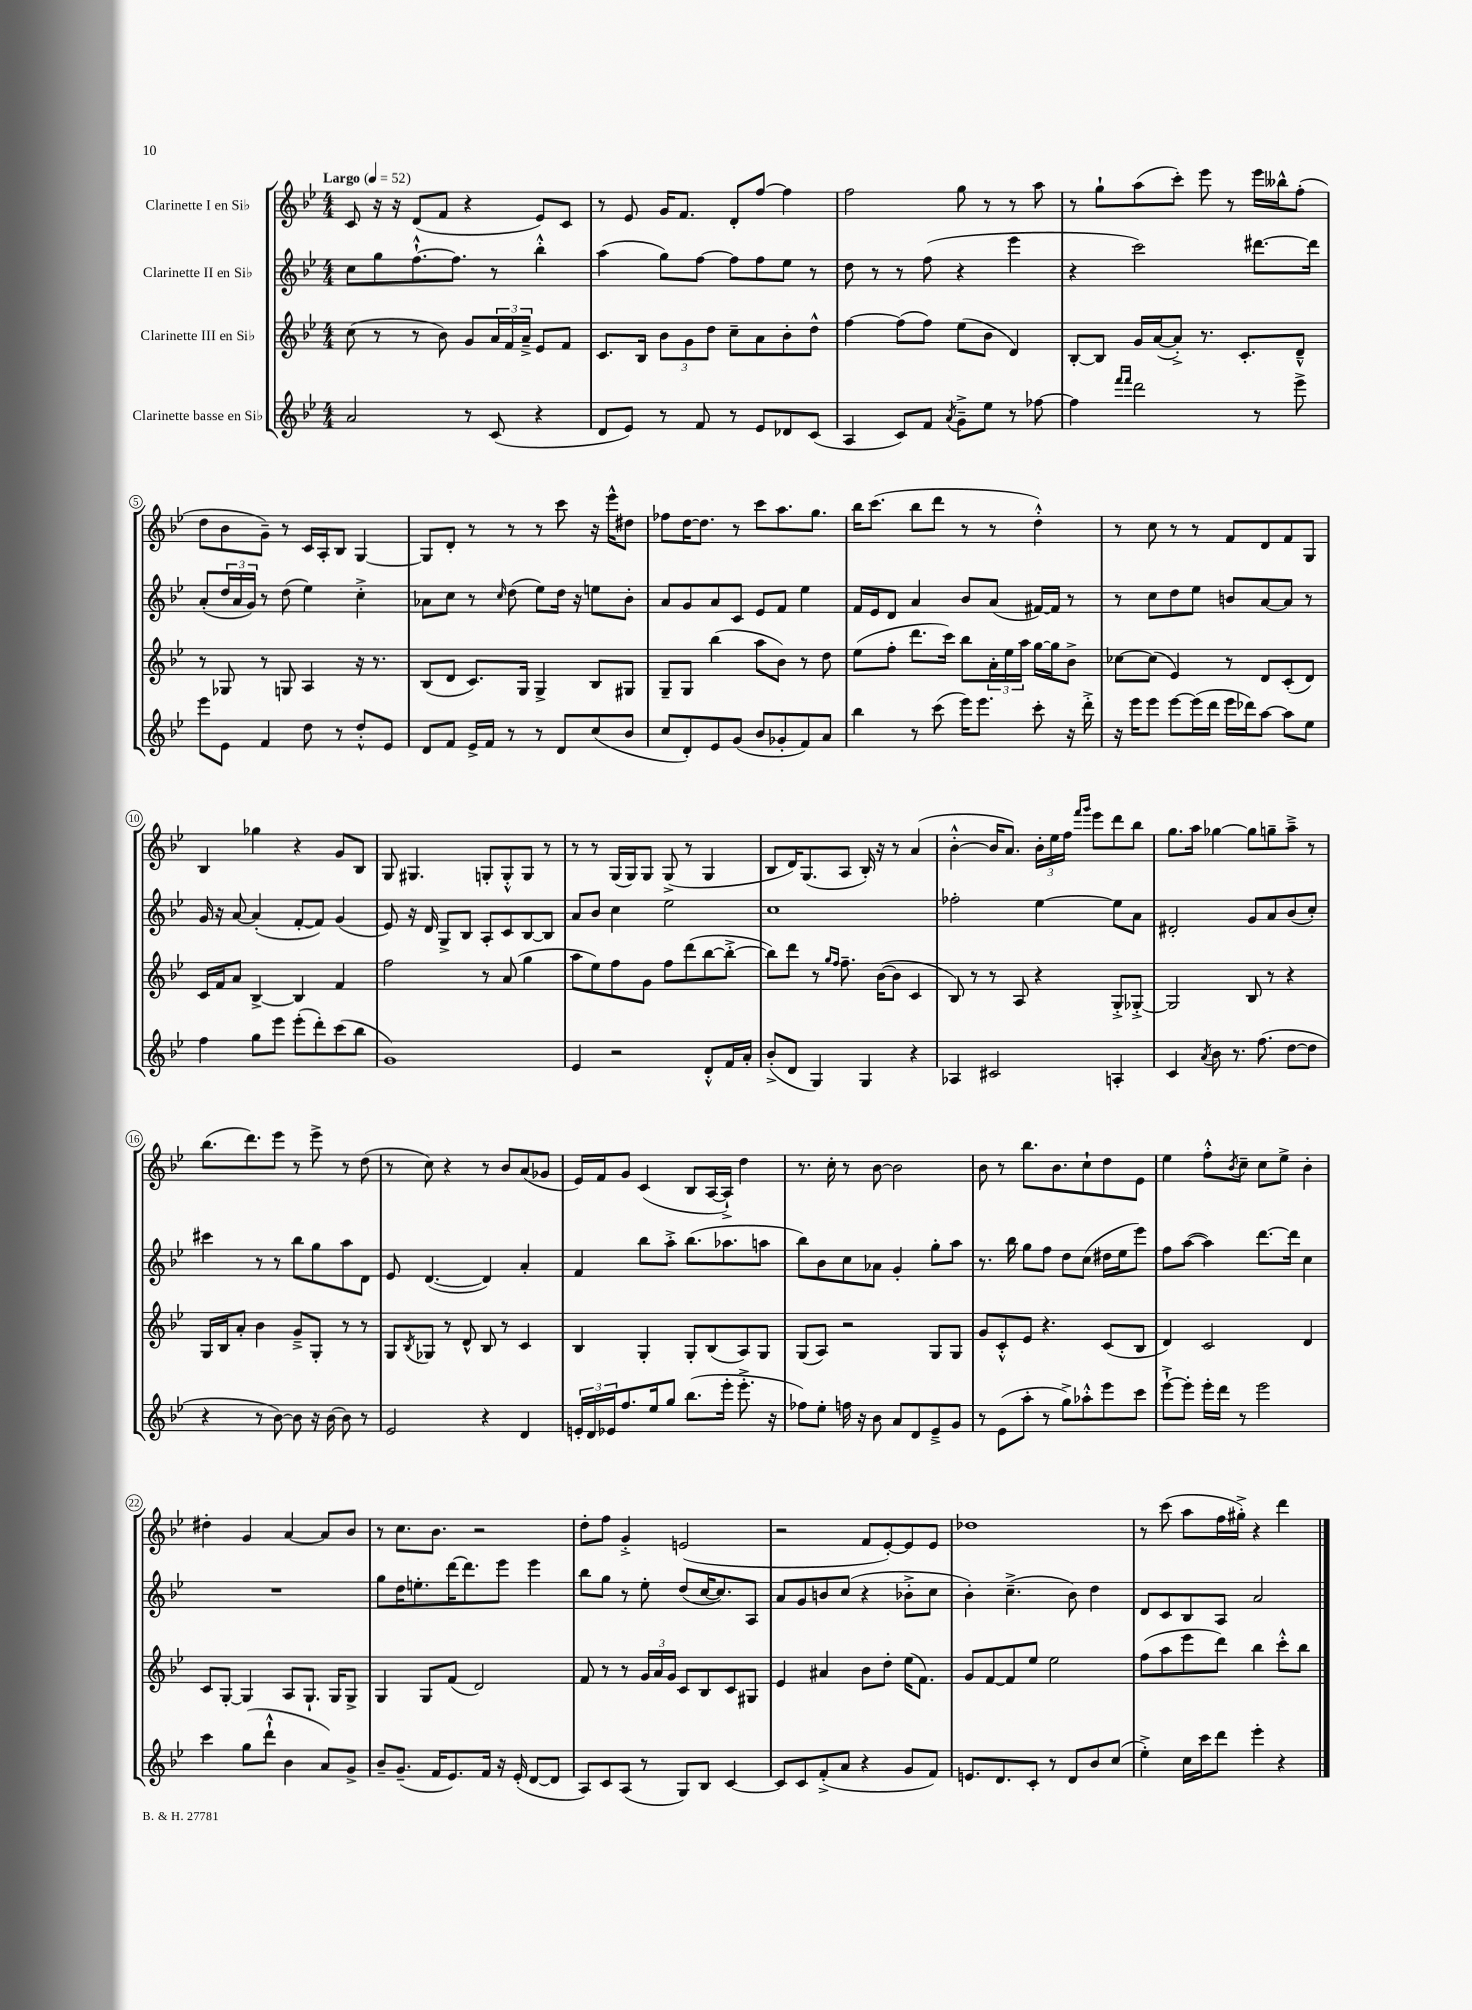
<<
\new StaffGroup <<
\new Staff = "s0" \with { instrumentName = "Clarinette I en Sib" } {
    \clef treble \key bes \major \numericTimeSignature \time 4/4 \tempo "Largo" 4 = 52
    c'8 r16 r16 d'8( f'8 r4 ees'8) c'8 |
    r8 ees'8 g'16 f'8. d'8-. f''8~ f''4 |
    f''2 g''8 r8 r8 a''8 |
    r8 g''8-! a''8( c'''8-.) ees'''8 r8 ees'''16 beses''16-^ f''8-.( |
    d''8 bes'8 g'8--) r8 c'16 a16-. bes8 g4~ |
    g8 d'8-. r8 r8 r8 c'''8 r16 ees'''16-^ dis''8 |
    fes''8 d''16~ d''8. r8 c'''8 a''8. g''8. |
    bes''16 c'''8.( bes''8 d'''8 r8 r8 d''4-.-^) |
    r8 c''8 r8 r8 f'8 d'8 f'8 g8 |
    bes4 ges''4 r4 g'8 bes8 |
    g8 gis4. g8-. g8-.-^ g8 r8 |
    r8 r8 g16( g16) g8 g8->( r8 g4 |
    bes8 d'16) g8.( a8 bes16-.) r16 r8 a'4( |
    bes'4~-.-^ bes'16 a'8.) \tuplet 3/2 { bes'16-. ees''16 f''16 } \grace { f'''16 g'''16 } ees'''8 d'''8 bes''8 |
    g''8. a''16 ges''4~ ges''8 g''8-- a''8---> r8 |
    bes''8.( d'''8.) ees'''8 r8 ees'''8-> r8 d''8( |
    r8 c''8) r4 r8 bes'8 a'8( ges'8 |
    ees'16) f'16 g'8 c'4( bes8 a16~ a16-!->) d''4 |
    r8. c''16-. r8 bes'8~ bes'2 |
    bes'8 r8 bes''8. bes'8. c''8-! d''8 ees'8 |
    ees''4 f''8-.-^ \acciaccatura { bes'8 } c''8-- c''8 ees''8-> bes'4-. |
    dis''4-. g'4 a'4~ a'8 bes'8 |
    r8 c''8. bes'8. r2 |
    d''8-. f''8 g'4-.-> e'2( |
    r2 f'8 ees'8~-.) ees'8 ees'8 |
    des''1 |
    r8 c'''8( a''8 f''16 gis''16-.->) r4 d'''4 \bar "|." |
}
\new Staff = "s1" \with { instrumentName = "Clarinette II en Sib" } {
    \clef treble \key bes \major \numericTimeSignature \time 4/4
    c''8 g''8 f''8.~-!-^ f''8. r8 bes''4-.-^ |
    a''4( g''8) f''8~ f''8 f''8 ees''8 r8 |
    d''8 r8 r8 f''8( r4 ees'''4 |
    r4 c'''2) dis'''8.~ dis'''16 |
    a'8-.( \tuplet 3/2 { d''16 a'16 g'16) } r8 d''8( ees''4) c''4-.-> |
    aes'8 c''8 r8 \grace { c''16 } d''8( ees''8) d''16 r16 e''8 bes'8-. |
    a'8 g'8 a'8 c'8 ees'8 f'8 ees''4 |
    f'16 ees'16 d'8 a'4 bes'8 a'8( fis'16~) fis'16 r8 |
    r8 c''8 d''8 ees''8 b'8 a'8~ a'8 r8 |
    g'16 r16 a'8~ a'4-.( f'8~-. f'8) g'4( |
    ees'8) r16 d'16 g8-> bes8 a8-. c'8 bes8~ bes8 |
    a'8 bes'8 c''4 ees''2 |
    c''1 |
    fes''2-. ees''4~ ees''8 a'8 |
    dis'2-. g'8 a'8 bes'8( c''8-.) |
    cis'''4 r8 r8 bes''8 g''8 a''8 d'8 |
    ees'8 d'4.~( d'4) a'4-. |
    f'4 bes''8 a''8-.-> bes''8.( aes''8. a''8 |
    bes''8) bes'8 c''8 aes'8 g'4-. g''8-. a''8 |
    r8. bes''16 g''8 f''8 d''8 c''8( dis''16 ees''16 ees'''8) |
    f''8 a''8~( a''4) d'''8.~ d'''16 c''4 |
    R1 |
    g''8 d''16 e''8.-. d'''16~ d'''8. ees'''8 ees'''4 |
    bes''8 g''8 r8 ees''8-. d''8( c''16~ c''8.) a8 |
    a'8 g'8 b'8 c''8( r4 bes'8-.-> c''8 |
    bes'4-.) c''4.--->( bes'8) d''4 |
    d'8 c'8 bes8 a8 a'2 \bar "|." |
}
\new Staff = "s2" \with { instrumentName = "Clarinette III en Sib" } {
    \clef treble \key bes \major \numericTimeSignature \time 4/4
    c''8( r8 r8 bes'8) g'8 \tuplet 3/2 { a'16 f'16 a'16---> } ees'8 f'8 |
    c'8. bes16 \tuplet 3/2 { bes'8 g'8 d''8 } c''8-- a'8 bes'8-. d''8-^ |
    f''4~ f''8( f''8) ees''8( bes'8 d'4) |
    bes8~-. bes8 g'16 a'16~( a'8-.->) r8. c'8.-. d'8---^ |
    r8 ges8 r8 g8 a4 r16 r8. |
    bes8( d'8 c'8.) g16 g4-> bes8 gis8 |
    g8-- g8 bes''4( a''8 bes'8) r8 d''8 |
    ees''8( f''8-. d'''8. c'''16) bes''8 \tuplet 3/2 { a'16-. ees''16 a''16 } g''16~ g''16 bes'8-> |
    ces''8~ ces''8( ees'4) r8 d'8 c'8-.( d'8) |
    c'16 f'16 a'8 bes4~-> bes4 f'4 |
    f''2 r8 a'8( g''4 |
    a''8 ees''8) f''8 g'8 f''8 d'''8( bes''8~ bes''8~-.-> |
    bes''8) d'''8 r8 \grace { g''16 f''16 } f''8.-- bes'16~( bes'8 c'4 |
    bes8) r8 r8 a8 r4 g8-.-> ges8~-.-> |
    ges2 bes8 r8 r4 |
    g16 bes16 a'8-. bes'4 g'8---> g8-. r8 r8 |
    g8 \acciaccatura { bes8 } ges8 r8 d'8-^ bes8 r8 c'4 |
    bes4 g4-. g8-. bes8( a8) g8 |
    g8( a8) r2 g8 g8 |
    g'8 c'8-.-^ ees'8 r4. c'8( bes8 |
    d'4) c'2 d'4 |
    c'8 g8~-. g4 a8 g8.-! g16 g8-> |
    g4 g8 f'8( d'2) |
    f'8 r8 r8 \tuplet 3/2 { g'16 a'16 g'16 } c'8 bes8 c'8 gis8 |
    ees'4 ais'4 bes'8 d''8-. ees''16( f'8.) |
    g'8 f'8~ f'8 ees''8 ees''2 |
    f''8( a''8 ees'''8 d'''8) bes''4 c'''8-.-^ bes''8 \bar "|." |
}
\new Staff = "s3" \with { instrumentName = "Clarinette basse en Sib" } {
    \clef treble \key bes \major \numericTimeSignature \time 4/4
    a'2 r8 c'8( r4 |
    d'8 ees'8) r8 f'8 r8 ees'8 des'8 c'8( |
    a4 c'8) f'8 \acciaccatura { a'8 } g'8---> ees''8 r8 fes''8~ |
    fes''4 \grace { f'''16 f'''16 } d'''2 r8 ees'''8-> |
    ees'''8 ees'8 f'4 d''8 r8 d''8-.-^ ees'8 |
    d'8 f'8 ees'16-> f'16 r8 r8 d'8 c''8( bes'8 |
    c''8 d'8-.) ees'8 g'8( bes'8 ges'8-. f'8) a'8 |
    bes''4 r8 c'''8( ees'''16) ees'''8. c'''8-. r16 d'''16-.-> |
    r16 ees'''16 ees'''8 ees'''8~ ees'''16( d'''16 ees'''16 des'''16) a''8~ a''8 ees''8 |
    f''4 g''8 ees'''8 ees'''8-.( d'''8-.) c'''8( bes''8 |
    g'1) |
    ees'4 r2 d'8-.-^ f'16 a'16-. |
    bes'8-.->( d'8 g4) g4 r4 |
    aes4 cis'2 a4-. |
    c'4 \acciaccatura { a'8 } bes'8 r8. f''8.( d''8~ d''8 |
    r4 r8 bes'8~) bes'8 r16 bes'16~ bes'8 r8 |
    ees'2 r4 d'4 |
    \tuplet 3/2 { e'16-. d'16 ees'16 } f''8. ees''16 g''8 bes''8.( ees'''16-. ees'''8.-.-> r16 |
    fes''8) ees''8-. f''16 r16 bes'8 a'8 d'8 ees'8---> g'8 |
    r8 ees'8( a''8-. r8 g''8->) aes''8-.-^ ees'''8 c'''8 |
    ees'''8~-!-> ees'''8-. ees'''16-. d'''16 r8 ees'''2 |
    c'''4 g''8( d'''8-!-^ bes'4 a'8) g'8-> |
    bes'8-- g'8.--( f'16 ees'8.) f'16 r16 ees'16-.( d'8~ d'8 |
    a8) c'8 a8( r8 g8) bes8 c'4~ |
    c'8 c'8 f'8-.->( a'8 r4 g'8 f'8) |
    e'8. d'8. c'8-. r8 d'8 bes'8 c''8( |
    ees''4-.->) c''16 c'''16 d'''8 ees'''4-. r4 \bar "|." |
}
>>
>>
\layout { \context { \Score \override BarNumber.stencil = #(make-stencil-circler 0.1 0.3 ly:text-interface::print) } }
